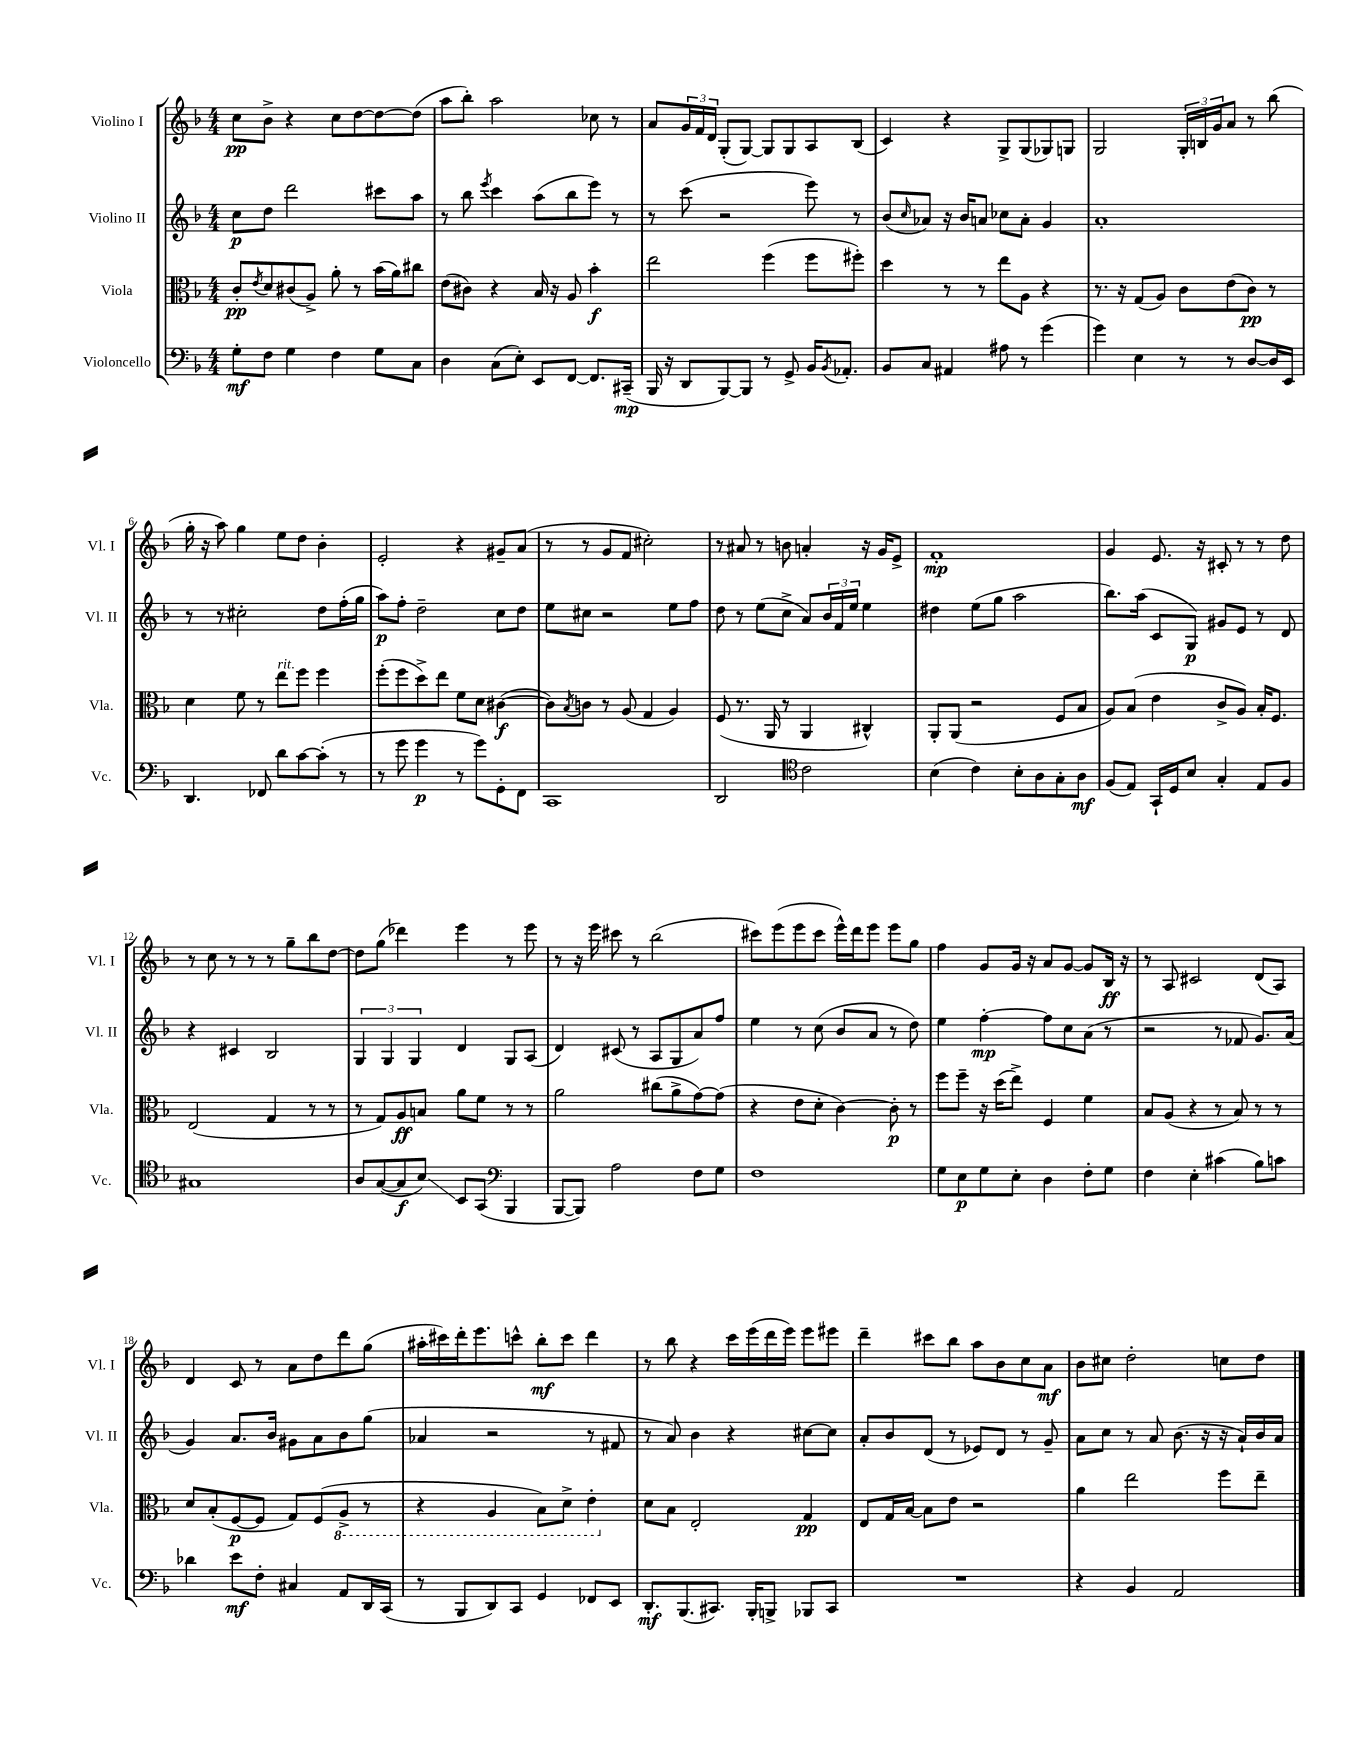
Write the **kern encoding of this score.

**kern	**kern	**kern	**kern
*staff4	*staff3	*staff2	*staff1
*clefF4	*clefC3	*clefG2	*clefG2
*k[b-]	*k[b-]	*k[b-]	*k[b-]
*M4/4	*M4/4	*M4/4	*M4/4
8G'	8c'	8cc	8cc
.	8qe	.	.
8F	8d	8dd	8b-^
4G	(8c#	2ddd	4r
.	8A^)	.	.
4F	8a'	.	8cc
.	8r	.	[8dd
8G	(16b-	8ccc#	8dd_
.	16a)	.	.
8C	8cc#	8aa	(8dd]
=	=	=	=
4D	(8e	8r	8aa
.	8c#)	8bb-	8bb-')
.	.	8qeee	.
(8C	4r	4ccc	2aa
8E')	.	.	.
8EE	16B-	(8aa	.
.	16r	.	.
[8FF	8A	8bb-	.
8.FF]	4b-'	8eee)	8cc-
.	.	8r	8r
(16CC#~	.	.	.
=	=	=	=
16BBB-	2ee	8r	8a
16r	.	.	.
8DD	.	(8ccc	24g
.	.	.	24f
.	.	.	24d
[8BBB-)	.	2r	(8G'
8BBB-]	.	.	[8G)
8r	(4ff	.	8G]
8GG^	.	.	8G
16BB-	8ff	8eee)	8A
8qBB-	.	.	.
8.AA-'	.	.	.
.	8ff#')	8r	(8B-
=	=	=	=
8BB-	4dd	(8b-	4c)
.	.	16qqcc	.
8C	.	8a-)	.
4AA#	8r	16r	4r
.	.	16b-	.
.	8r	8a	.
8A#	8ee	8cc-	8G^
8r	8A	8a'	(8G
(4g	4r	4g	8G-)
.	.	.	8G
=	=	=	=
4g)	8.r	1a'	2G
.	16r	.	.
4E	(8G	.	.
.	8A)	.	.
8r	8c	.	24G'
.	.	.	24B
.	.	.	24g
8r	(8e	.	8a
[8D	8c)	.	8r
16D]	8r	.	(8bb-
16EE	.	.	.
=	=	=	=
4.DD	4d	8r	16gg'
.	.	.	16r
.	.	8r	8aa)
.	8f	2cc#'	4gg
8FF-	8r	.	.
8d	8ee	.	8ee
[8c	8ff	.	8dd
(8c']	4ff	8dd	4b-'
8r	.	(16ff'	.
.	.	16gg	.
=	=	=	=
8r	(8ff'	8aa)	2e'
8g	8ff	8ff'	.
4g	8dd^)	2dd~	.
.	8ee	.	.
8r	8f	.	4r
8g)	8d	.	.
8GG'	([4c#	8cc	8g#~
8FF	.	8dd	(8a
=	=	=	=
1CC	8c#])	8ee	8r
.	8qB-	.	.
.	8c	8cc#	8r
.	8r	2r	8g
.	(8A	.	8f
.	4G	.	2cc#')
.	4A)	8ee	.
.	.	8ff	.
=	=	=	=
2DD	(8F	8dd	8r
.	8.r	8r	8a#
.	.	(8ee	8r
.	16AA	.	.
.	8r	8cc^	8b
*clefC4	*	*	*
2c	4AA	8a)	4a'
.	.	24b-	.
.	.	24f	.
.	.	24ee	.
.	4C#^^)	4ee	16r
.	.	.	16g
.	.	.	8e^
=	=	=	=
(4B-	8AA'	4dd#	1f'
.	(8AA	.	.
4c)	2r	(8ee	.
.	.	8gg	.
8B-'	.	2aa	.
8A	.	.	.
8G'	8F	.	.
8A	8B-	.	.
=	=	=	=
(8F	8A)	8.bb-)	4g
8E)	(8B-	.	.
.	.	(16aa	.
16GG`	4e	8c	8.e
16D	.	.	.
8B-	.	8G)	.
.	.	.	16r
4G'	8c^	8g#	8c#'
.	8A)	8e	8r
8E	16B-'	8r	8r
.	8.F	.	.
8F	.	8d	8dd
=	=	=	=
1G#	(2E	4r	8r
.	.	.	8cc
.	.	4c#	8r
.	.	.	8r
.	4G	2B-	8r
.	.	.	8gg~
.	8r	.	8bb-
.	8r	.	[8dd
=	=	=	=
8A	8r	6G	8dd]
([8G	8G)	.	(8gg
.	.	6G	.
8G]	8A	.	4ddd-)
.	.	6G	.
8B-)	8B	.	.
8BB-	8a	4d	4eee
(8GG	8f	.	.
*clefF4	*	*	*
4BBB-	8r	8G	8r
.	8r	(8A	8eee
=	=	=	=
[8BBB-	2a	4d)	8r
8BBB-])	.	.	16r
.	.	.	16eee
2A	.	(8c#	8ccc#
.	.	8r	8r
.	(8cc#	8A	(2bb-
.	8a^	8G	.
8F	[8g)	8a)	.
8G	(8g]	8ff	.
=	=	=	=
1F	4r	4ee	8ccc#)
.	.	.	(8eee
.	8e	8r	8eee
.	8d'	(8cc	8ccc#
.	[4c)	8b-	16eee^^)
.	.	.	16ddd
.	.	8a	8eee
.	8c']	8r	8eee
.	8r	8dd)	8gg
=	=	=	=
8G	8ff	4ee	4ff
8E	8ff~	.	.
8G	16r	[4ff'	8g
.	(16dd	.	.
8E'	8ee^)	.	16g
.	.	.	16r
4D	4F	8ff]	8a
.	.	8cc	[8g
8F'	4f	(8a	8g]
8G	.	8r	16B-
.	.	.	16r
=	=	=	=
4F	8B-	2r	8r
.	(8A	.	8A
4E'	4r	.	2c#
(4c#	8r	8r	.
.	8B-)	8f-	.
8B-)	8r	8.g)	(8d
8c	8r	.	8A)
.	.	(16a	.
=	=	=	=
4d-	8d	4g)	4d
.	(8B-'	.	.
8e	[8F	8.a	8c
8F'	8F]	.	8r
.	.	16b-	.
4C#	8G)	8g#	8a
.	(8F	8a	8dd
8AA	8AA^	8b-	8ddd
16DD	8r	(8gg	(8gg
(16CC	.	.	.
=	=	=	=
8r	4r	4a-	16aa#'
.	.	.	16ccc#)
8BBB-	.	.	16ddd'
.	.	.	8.eee
8DD)	4AA	2r	.
8CC	.	.	8ccc^^
4GG	8BB-)	.	8bb-'
.	8D^	.	8ccc
8FF-	4E'	8r	4ddd
8EE	.	8f#	.
=	=	=	=
8.DD'	8d	8r	8r
.	8B-	8a)	8bb-
(8.BBB-	.	.	.
.	2E'	4b-	4r
8.CC#)	.	.	.
.	.	4r	16ccc
16BBB-'	.	.	(16eee
8BBB^	.	.	16ddd
.	.	.	16eee)
8BBB-	4G	[8cc#	8eee
8CC#	.	8cc#]	8eee#
=	=	=	=
1r	8E	8a'	4ddd~
.	16G	8b-	.
.	[16B-	.	.
.	8B-]	(8d	8ccc#
.	8e	8r	8bb-
.	2r	8e-)	8aa
.	.	8d	8b-
.	.	8r	8cc
.	.	8g~	8a
=	=	=	=
4r	4a	8a	8b-
.	.	8cc	8cc#
4BB-	2ee	8r	2dd'
.	.	8a	.
2AA	.	(8.b-	.
.	.	16r	.
.	8ff	16r	8cc
.	.	16a`)	.
.	8ee~	16b-	8dd
.	.	16a	.
==	==	==	==
*-	*-	*-	*-
